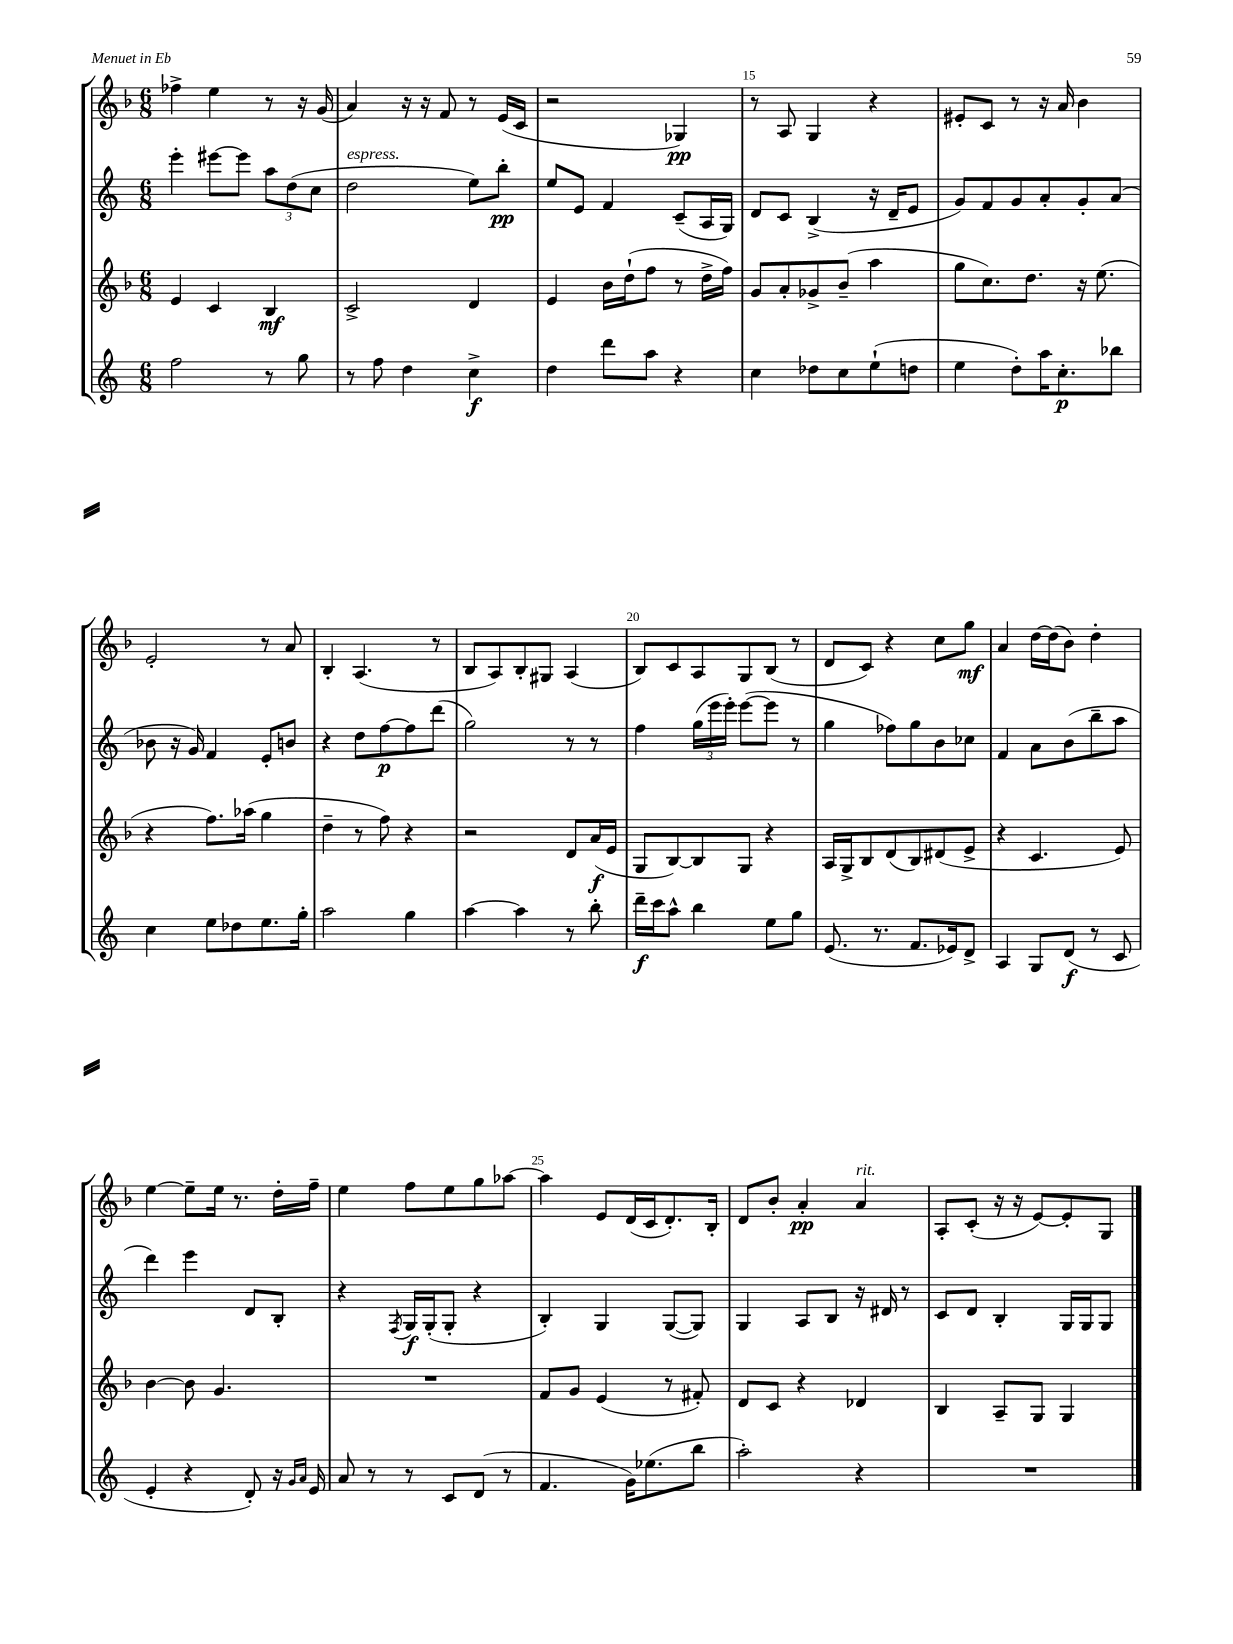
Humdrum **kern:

**kern	**dynam	**kern	**dynam	**kern	**dynam	**kern	**dynam
*part4	*part4	*part3	*part3	*part2	*part2	*part1	*part1
*staff4	*staff4	*staff3	*staff3	*staff2	*staff2	*staff1	*staff1
*clefG2	*	*clefG2	*	*clefG2	*	*clefG2	*
*k[]	*	*k[b-]	*	*k[]	*	*k[b-]	*
*M6/8	*	*M6/8	*	*M6/8	*	*M6/8	*
=12	=12	=12	=12	=12	=12	=12	=12
2ff\	.	4e/	.	4eee'\	.	4ff-X^\	.
.	.	4c/	.	[8eee#X\L	.	4ee\	.
.	.	.	.	8eee#\J]	.	.	.
8r	.	4B-/	mf	12aa\L	.	8r	.
.	.	.	.	(12dd\	.	.	.
8gg\	.	.	.	.	.	16r	.
.	.	.	.	12cc\J	.	.	.
.	.	.	.	.	.	(16g/	.
=13	=13	=13	=13	=13	=13	=13	=13
!	!	!	!	!LO:TX:a:i:t=espress.	!	!	!
8r	.	2c^/	.	2dd\	.	4a/)	.
8ff\	.	.	.	.	.	.	.
4dd\	.	.	.	.	.	16r	.
.	.	.	.	.	.	16r	.
.	.	.	.	.	.	8f/	.
4cc^\	f	4d/	.	8ee\L)	.	8r	.
.	.	.	.	8bb'\J	pp	(16e/LL	.
.	.	.	.	.	.	16c/JJ	.
=14	=14	=14	=14	=14	=14	=14	=14
4dd\	.	4e/	.	8ee/L	.	2r	.
.	.	.	.	8e/J	.	.	.
8ddd\L	.	16b-\LL	.	4f/	.	.	.
.	.	(16dd`\J	.	.	.	.	.
8aa\J	.	8ff\J	.	.	.	.	.
4r	.	8r	.	(8c~/L	.	4G-X/)	pp
.	.	16dd^\LL	.	16A/L	.	.	.
.	.	16ff\JJ)	.	16G/JJ)	.	.	.
=15	=15	=15	=15	=15	=15	=15	=15
4cc\	.	8g/L	.	8d/L	.	8r	.
.	.	8a'/	.	8c/J	.	8A/	.
8dd-X\L	.	8g-X^/	.	(4B^/	.	4G/	.
8cc\	.	(8b-~/J	.	.	.	.	.
(8ee`\	.	4aa\	.	16r	.	4r	.
.	.	.	.	16d~/KL	.	.	.
8ddn\J	.	.	.	8e/J	.	.	.
=16	=16	=16	=16	=16	=16	=16	=16
4ee\	.	8gg\L	.	8g/L)	.	8e#X'/L	.
.	.	8.cc\)	.	8f/	.	8c/J	.
8dd'\L)	.	.	.	8g/	.	8r	.
.	.	8.dd\J	.	.	.	.	.
16aa\K	.	.	.	8a'/	.	16r	.
8.cc'\	p	.	.	.	.	16a/	.
.	.	16r	.	8g'/	.	4b-\	.
.	.	(8.ee\	.	.	.	.	.
8bb-X\J	.	.	.	(8a/J	.	.	.
!!LO:LB:g=z
=17	=17	=17	=17	=17	=17	=17	=17
4cc\	.	4r	.	8b-X\	.	2e'/	.
.	.	.	.	16r	.	.	.
.	.	.	.	16g/)	.	.	.
8ee\L	.	8.ff\L)	.	4f/	.	.	.
8dd-X\	.	.	.	.	.	.	.
.	.	(16aa-X\Jk	.	.	.	.	.
8.ee\	.	4gg\	.	8e'/L	.	8r	.
.	.	.	.	8bn/J	.	8a/	.
16gg'\Jk	.	.	.	.	.	.	.
=18	=18	=18	=18	=18	=18	=18	=18
2aa\	.	4dd~\	.	4r	.	4B-'/	.
.	.	8r	.	8dd\L	.	(4.A/	.
.	.	8ff\)	.	[8ff\	p	.	.
4gg\	.	4r	.	8ff\]	.	.	.
.	.	.	.	(8ddd\J	.	8r	.
=19	=19	=19	=19	=19	=19	=19	=19
[4aa\	.	2r	.	2gg\)	.	8B-/L	.
.	.	.	.	.	.	8A/)	.
4aa\]	.	.	.	.	.	8B-'/	.
.	.	.	.	.	.	8G#X/J	.
8r	.	8d/L	.	8r	.	(4A/	.
8bb'\	.	(16a/L	f	8r	.	.	.
.	.	16e/JJ	.	.	.	.	.
=20	=20	=20	=20	=20	=20	=20	=20
16ddd~\LL	f	8G/L	.	4ff\	.	8B-/L)	.
16ccc\J	.	.	.	.	.	.	.
8aa^^\J	.	[8B-/)	.	.	.	8c/	.
4bb\	.	8B-/]	.	(24gg\LL	.	8A/	.
.	.	.	.	24eee\	.	.	.
.	.	.	.	24eee'\JJ)	.	.	.
.	.	8G/J	.	([8eee\L	.	8G/	.
8ee\L	.	4r	.	8eee\J]	.	(8B-/J	.
8gg\J	.	.	.	8r	.	8r	.
=21	=21	=21	=21	=21	=21	=21	=21
(8.e/	.	16A/LL	.	4gg\	.	8d/L	.
.	.	16G^/J	.	.	.	.	.
.	.	8B-/	.	.	.	8c/J)	.
8.r	.	.	.	.	.	.	.
.	.	(8d/	.	8ff-X\L)	.	4r	.
8.f/L	.	8B-/)	.	8gg\	.	.	.
.	.	(8d#X/	.	8b\	.	8cc\L	.
16e-X/k)	.	.	.	.	.	.	.
8d^/J	.	8e^/J	.	8cc-X\J	.	8gg\J	mf
=22	=22	=22	=22	=22	=22	=22	=22
4A/	.	4r	.	4f/	.	4a/	.
8G/L	.	4.c/	.	8a\L	.	[16dd\LL	.
.	.	.	.	.	.	(16dd\J]	.
(8d/J	f	.	.	(8b\	.	8b-\J)	.
8r	.	.	.	8bb~\	.	4dd'\	.
8c/	.	8e/)	.	8aa\J	.	.	.
!!LO:LB:g=z
=23	=23	=23	=23	=23	=23	=23	=23
4e'/	.	[4b-\	.	4ddd\)	.	[4ee\	.
4r	.	8b-\]	.	4eee\	.	8ee~\L]	.
.	.	4.g/	.	.	.	16ee\Jk	.
.	.	.	.	.	.	8.r	.
8d'/)	.	.	.	8d/L	.	.	.
16r	.	.	.	8B'/J	.	16dd'\LL	.
16qqg/LL	.	.	.	.	.	.	.
16qqa/JJ	.	.	.	.	.	.	.
16e/	.	.	.	.	.	16ff~\JJ	.
=24	=24	=24	=24	=24	=24	=24	=24
8a/	.	2.r	.	4r	.	4ee\	.
8r	.	.	.	.	.	.	.
.	.	.	.	8qF/	.	.	.
8r	.	.	.	16G/LL	f	8ff\L	.
.	.	.	.	(16G'/J	.	.	.
8c/L	.	.	.	8G'/J	.	8ee\	.
(8d/J	.	.	.	4r	.	8gg\	.
8r	.	.	.	.	.	[8aa-X\J	.
=25	=25	=25	=25	=25	=25	=25	=25
4.f/	.	8f/L	.	4B'/)	.	4aa-\]	.
.	.	8g/J	.	.	.	.	.
.	.	(4e/	.	4G/	.	8e/L	.
16g\KL)	.	.	.	.	.	(16d/L	.
(8.ee-X\	.	.	.	.	.	16c/J	.
.	.	8r	.	([8G/L	.	8.d'/)	.
8bb\J	.	8f#X'/)	.	8G/J])	.	.	.
.	.	.	.	.	.	16B-'/Jk	.
=26	=26	=26	=26	=26	=26	=26	=26
2aa'\)	.	8d/L	.	4G/	.	8d/L	.
.	.	8c/J	.	.	.	8b-'/J	.
.	.	4r	.	8A/L	.	4a'/	pp
.	.	.	.	8B/J	.	.	.
!	!	!	!	!	!	!LO:TX:a:i:t=rit.	!
4r	.	4d-X/	.	16r	.	4a/	.
.	.	.	.	16d#X/	.	.	.
.	.	.	.	8r	.	.	.
=27	=27	=27	=27	=27	=27	=27	=27
2.r	.	4B-/	.	8c/L	.	8A'/L	.
.	.	.	.	8d/J	.	(8c'/J	.
.	.	8A~/L	.	4B'/	.	16r	.
.	.	.	.	.	.	16r	.
.	.	8G/J	.	.	.	[8e/L)	.
.	.	4G/	.	16G/LL	.	8e'/]	.
.	.	.	.	16G/J	.	.	.
.	.	.	.	8G/J	.	8G/J	.
==	==	==	==	==	==	==	==
*-	*-	*-	*-	*-	*-	*-	*-
